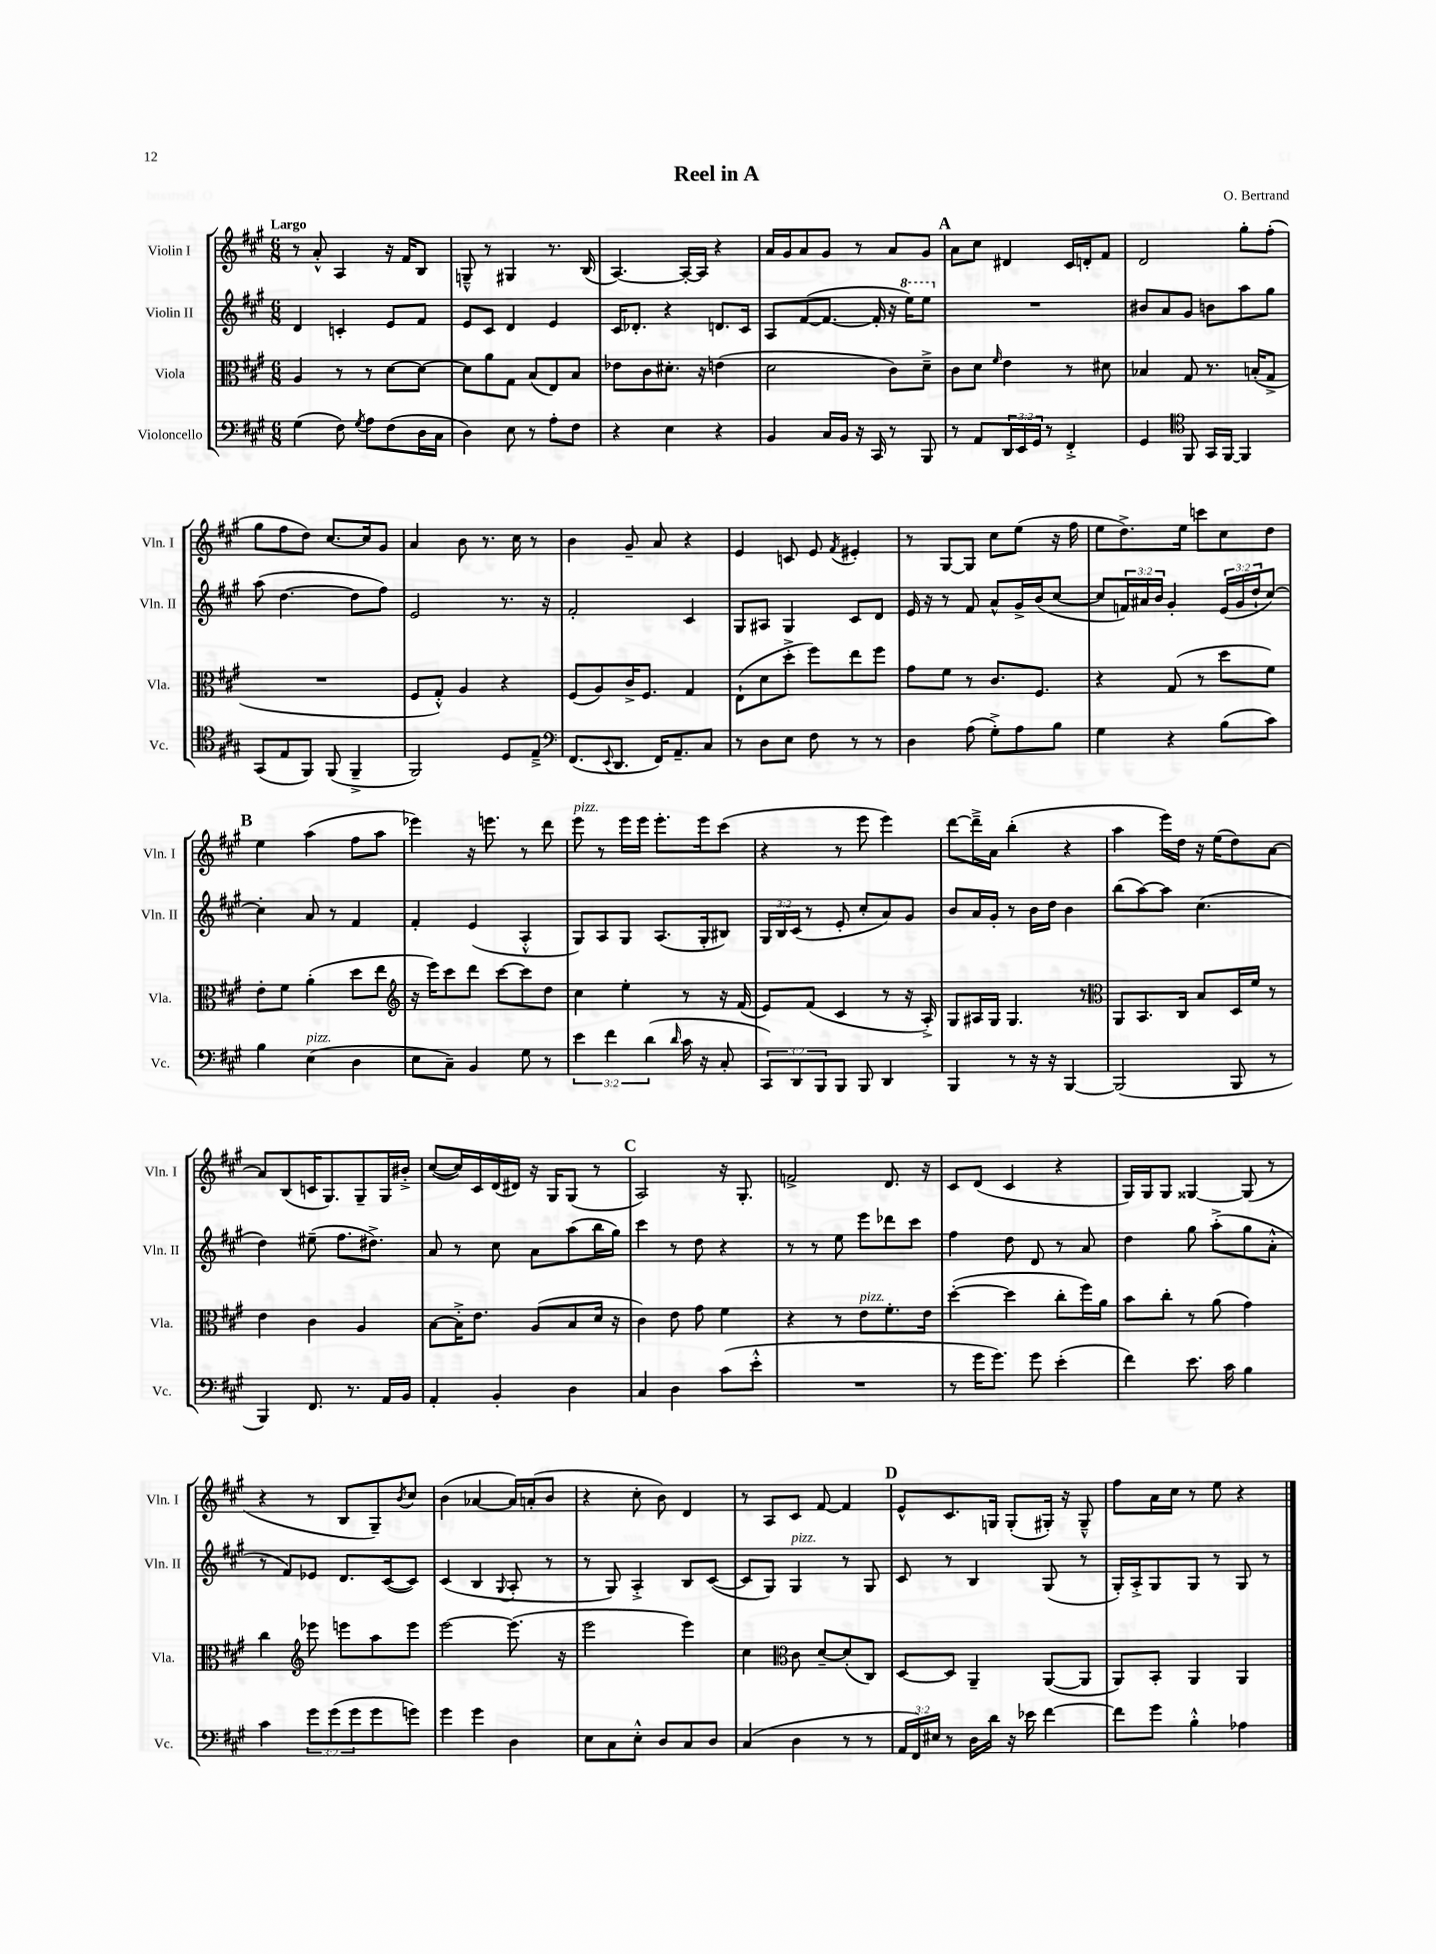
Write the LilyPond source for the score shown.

\header { title = "Reel in A" composer = "O. Bertrand" }
<<
\new StaffGroup <<
\new Staff = "s0" \with { instrumentName = "Violin I" shortInstrumentName = "Vln. I" } {
    \clef treble \key a \major \numericTimeSignature \time 6/8 \tempo "Largo"
    r8 a'8-.-^ a4 r16 fis'16 b8 |
    g8---^ r8 gis4 r8. b16( |
    a4.~) a16~-. a16 r4 |
    a'16 gis'16 a'8 gis'8 r8 a'8 gis'8 |
    \mark \markup { \bold "A" } a'8 cis''8 dis'4 cis'16 d'16-. fis'8 |
    d'2 gis''8-. fis''8-.( |
    gis''8 fis''8 d''8) cis''8.~ cis''16 gis'8 |
    a'4 b'8 r8. cis''16 r8 |
    b'4 gis'8-- a'8 r4 |
    e'4 c'8 e'8 \acciaccatura { fis'8 } eis'4-. |
    r8 gis8~ gis8 cis''8 e''8( r16 fis''16 |
    e''8 d''8.->) e''16 c'''8 cis''8 d''8 |
    \mark \markup { \bold "B" } e''4 a''4( fis''8 a''8 |
    ees'''4) r16 e'''8. r8 d'''8 |
    e'''8^\markup { \italic "pizz." } r8 e'''16 e'''16 e'''8.-. e'''16 cis'''8( |
    r4 r8 e'''8 e'''4) |
    d'''8~ d'''16---> a'16 b''4-.( r4 |
    a''4 e'''16) d''16 r16 e''16( d''8) a'8~ |
    a'8 b8( c'16 gis8.) gis8-- gis16 bis'16-.-> |
    cis''8~( cis''16) cis'16 d'16( dis'16) r16 gis16 gis8( r8 |
    \mark \markup { \bold "C" } a2) r16 gis8.-. |
    f'2-> d'8. r16 |
    cis'8 d'8( cis'4 r4 |
    gis16) gis16 gis8 gisis4~ gisis8( r8 |
    r4 r8 b8 gis8--) \acciaccatura { b'8 } cis''8 |
    b'4( aes'4~ aes'16) a'16-.( b'8 |
    r4 cis''8-. b'8) d'4 |
    r8 a8 cis'8 fis'8~ fis'4 |
    \mark \markup { \bold "D" } e'8-^ cis'8. g16 g8-.( gis16-.) r16 gis8---^ |
    fis''8 a'16 cis''16 r8 e''8 r4 \bar "|." |
}
\new Staff = "s1" \with { instrumentName = "Violin II" shortInstrumentName = "Vln. II" } {
    \clef treble \key a \major \numericTimeSignature \time 6/8 \override Staff.TupletNumber.text = #tuplet-number::calc-fraction-text
    d'4 c'4-. e'8 fis'8 |
    e'8 cis'8 d'4 e'4 |
    cis'16 des'8.-. r4 d'8. cis'16 |
    a8 fis'8~( fis'8.~ fis'16-. r16 \ottava #1 e'''16) e'''8 \ottava #0 |
    \mark \markup { \bold "A" } R2. |
    bis'8 a'8 gis'8 b'8 a''8 gis''8 |
    a''8( d''4.~ d''8 fis''8) |
    e'2 r8. r16 |
    fis'2-. cis'4 |
    gis8 ais8 gis4 cis'8 d'8 |
    e'16 r16 r8 fis'8 a'8-^ gis'16-> b'16( cis''8~ |
    cis''8 \tuplet 3/2 { f'16) ais'16 b'16 } gis'4-. \tuplet 3/2 { e'16( gis'16 d''16-! } cis''8~) |
    \mark \markup { \bold "B" } cis''4-. a'8 r8 fis'4 |
    fis'4-. e'4( a4-.-^ |
    gis8) a8 gis8 a8.( gis16-. bis8) |
    \tuplet 3/2 { gis16 b16 cis'16( } r8 e'8-. cis''8-. a'8) gis'8 |
    b'8 a'16 gis'16-. r8 b'16 d''16 b'4 |
    b''8( a''8~) a''8 cis''4.( |
    d''4) eis''8--( fis''8. dis''8.->) |
    a'8 r8 cis''8 a'8 a''8( b''16 gis''16) |
    \mark \markup { \bold "C" } cis'''4 r8 d''8 r4 |
    r8 r8 e''8 e'''8 des'''8 cis'''8 |
    fis''4 d''8 d'8 r8 a'8 |
    d''4 gis''8 a''8-.->( gis''8 a'8-.-^ |
    r8 fis'8) ees'8 d'8. cis'16~( cis'8) |
    cis'4( b4 \appoggiatura { gis8 } a8-. r8 |
    r8 gis8) a4-.-> b8 cis'8~( |
    cis'8 gis8) gis4^\markup { \italic "pizz." } r8 gis8 |
    \mark \markup { \bold "D" } cis'8 r8 b4 gis8( r8 |
    gis16-.) a16-.-> gis8 gis8 r8 gis8 r8 \bar "|." |
}
\new Staff = "s2" \with { instrumentName = "Viola" shortInstrumentName = "Vla." } {
    \clef alto \key a \major \numericTimeSignature \time 6/8
    a4 r8 r8 d'8~ d'8~ |
    d'8 a'8 gis8 b8( e8) b8 |
    ees'8 cis'8 dis'8.-. r16 e'4( |
    d'2 cis'8) d'8---> |
    \mark \markup { \bold "A" } cis'8 d'8 \grace { fis'16 } e'4 r8 dis'8 |
    bes4 gis8 r8. b16-.( gis8-> |
    R2. |
    fis8 gis8-.-^) a4 r4 |
    fis8( a8) cis'16-> fis8. gis4 |
    e8-!( d'8 d''8-.-> fis''8) e''8 fis''8 |
    gis'8 fis'8 r8 cis'8. fis8. |
    r4 gis8( r8 d''8 fis'8) |
    \mark \markup { \bold "B" } e'8-. fis'8 a'4-.( d''8 e''8 |
    \clef treble r16 e'''16) cis'''8 d'''8 cis'''8~ cis'''8 d''8 |
    cis''4 e''4-. r8 r16 fis'16( |
    e'8) fis'8( cis'4 r8 r16 a16-.->) |
    gis8 ais16 gis16 gis4. r8 |
    \clef alto a,8 b,8. cis16 b8 d16 fis'16 r8 |
    e'4 cis'4 a4 |
    b8~ b16-.-> e'8. a8( b8 d'16 r16 |
    \mark \markup { \bold "C" } cis'4) e'8 gis'8 fis'4 |
    r4 r8 e'8^\markup { \italic "pizz." } fis'8.-. e'16 |
    d''4~-.( d''4 cis''8-. fis''16) a'16 |
    b'8 cis''8-. r8 a'8( gis'4) |
    cis''4 \clef treble ees'''8 e'''8 a''8 e'''8 |
    e'''2~ e'''8.( r16 |
    e'''2 e'''4) |
    cis''4 \clef alto cis'8 d'8~-- d'8-.( cis8) |
    \mark \markup { \bold "D" } d8~ d8 a,4-- a,8~( a,8 |
    a,8) b,8-. a,4 a,4 \bar "|." |
}
\new Staff = "s3" \with { instrumentName = "Violoncello" shortInstrumentName = "Vc." } {
    \clef bass \key a \major \numericTimeSignature \time 6/8 \override Staff.TupletNumber.text = #tuplet-number::calc-fraction-text
    gis4( fis8) \acciaccatura { gis8 } a8 fis8( d16 cis16 |
    d4) e8 r8 a8-. fis8 |
    r4 e4 r4 |
    b,4 cis16 b,16 r16 cis,16 r8 b,,8 |
    \mark \markup { \bold "A" } r8 a,8 \tuplet 3/2 { d,16 e,16 gis,16 } r8 fis,4-.-> |
    gis,4 \clef tenor fis,8 gis,16 fis,16~ fis,4 |
    gis,8( e8 fis,8) fis,8( fis,4---> |
    fis,2) d8 e8---> |
    \clef bass fis,8.( \appoggiatura { e,8 } d,8. fis,16) a,8.-- cis8 |
    r8 d8 e8 fis8 r8 r8 |
    d4 a8( gis8-.->) a8 b8 |
    gis4 r4 b8( cis'8) |
    \mark \markup { \bold "B" } b4 e4^\markup { \italic "pizz." }( d4 |
    e8 cis8--) b,4 gis8 r8 |
    \tuplet 3/2 { e'4 fis'4 d'4( } \grace { d'16 } cis'16 r16 cis8-. |
    \tuplet 3/2 { cis,8) d,8 b,,8 } b,,8 b,,8 d,4 |
    b,,4 r8 r16 r16 b,,4~ |
    b,,2( b,,8 r8 |
    b,,4) fis,8. r8. a,16 b,16 |
    a,4-. b,4-. d4 |
    \mark \markup { \bold "C" } cis4 d4 cis'8( e'8-.-^ |
    R2. |
    r8 gis'16 gis'8.) gis'8 e'4-.( |
    fis'4) e'8. cis'16 b4 |
    cis'4 \tuplet 3/2 { gis'8 gis'8( gis'8 } gis'8 g'8) |
    gis'4 gis'4 d4 |
    e8 cis8 e8-.-^ d8 cis8 d8 |
    cis4( d4 r8 r8 |
    \mark \markup { \bold "D" } \tuplet 3/2 { a,16 fis,16) eis16 } r8 d16 d'16 r16 ees'16 fis'4~ |
    fis'8 gis'8 b4-.-^ aes4 \bar "|." |
}
>>
>>
\layout { \context { \Score \remove "Bar_number_engraver" } }
